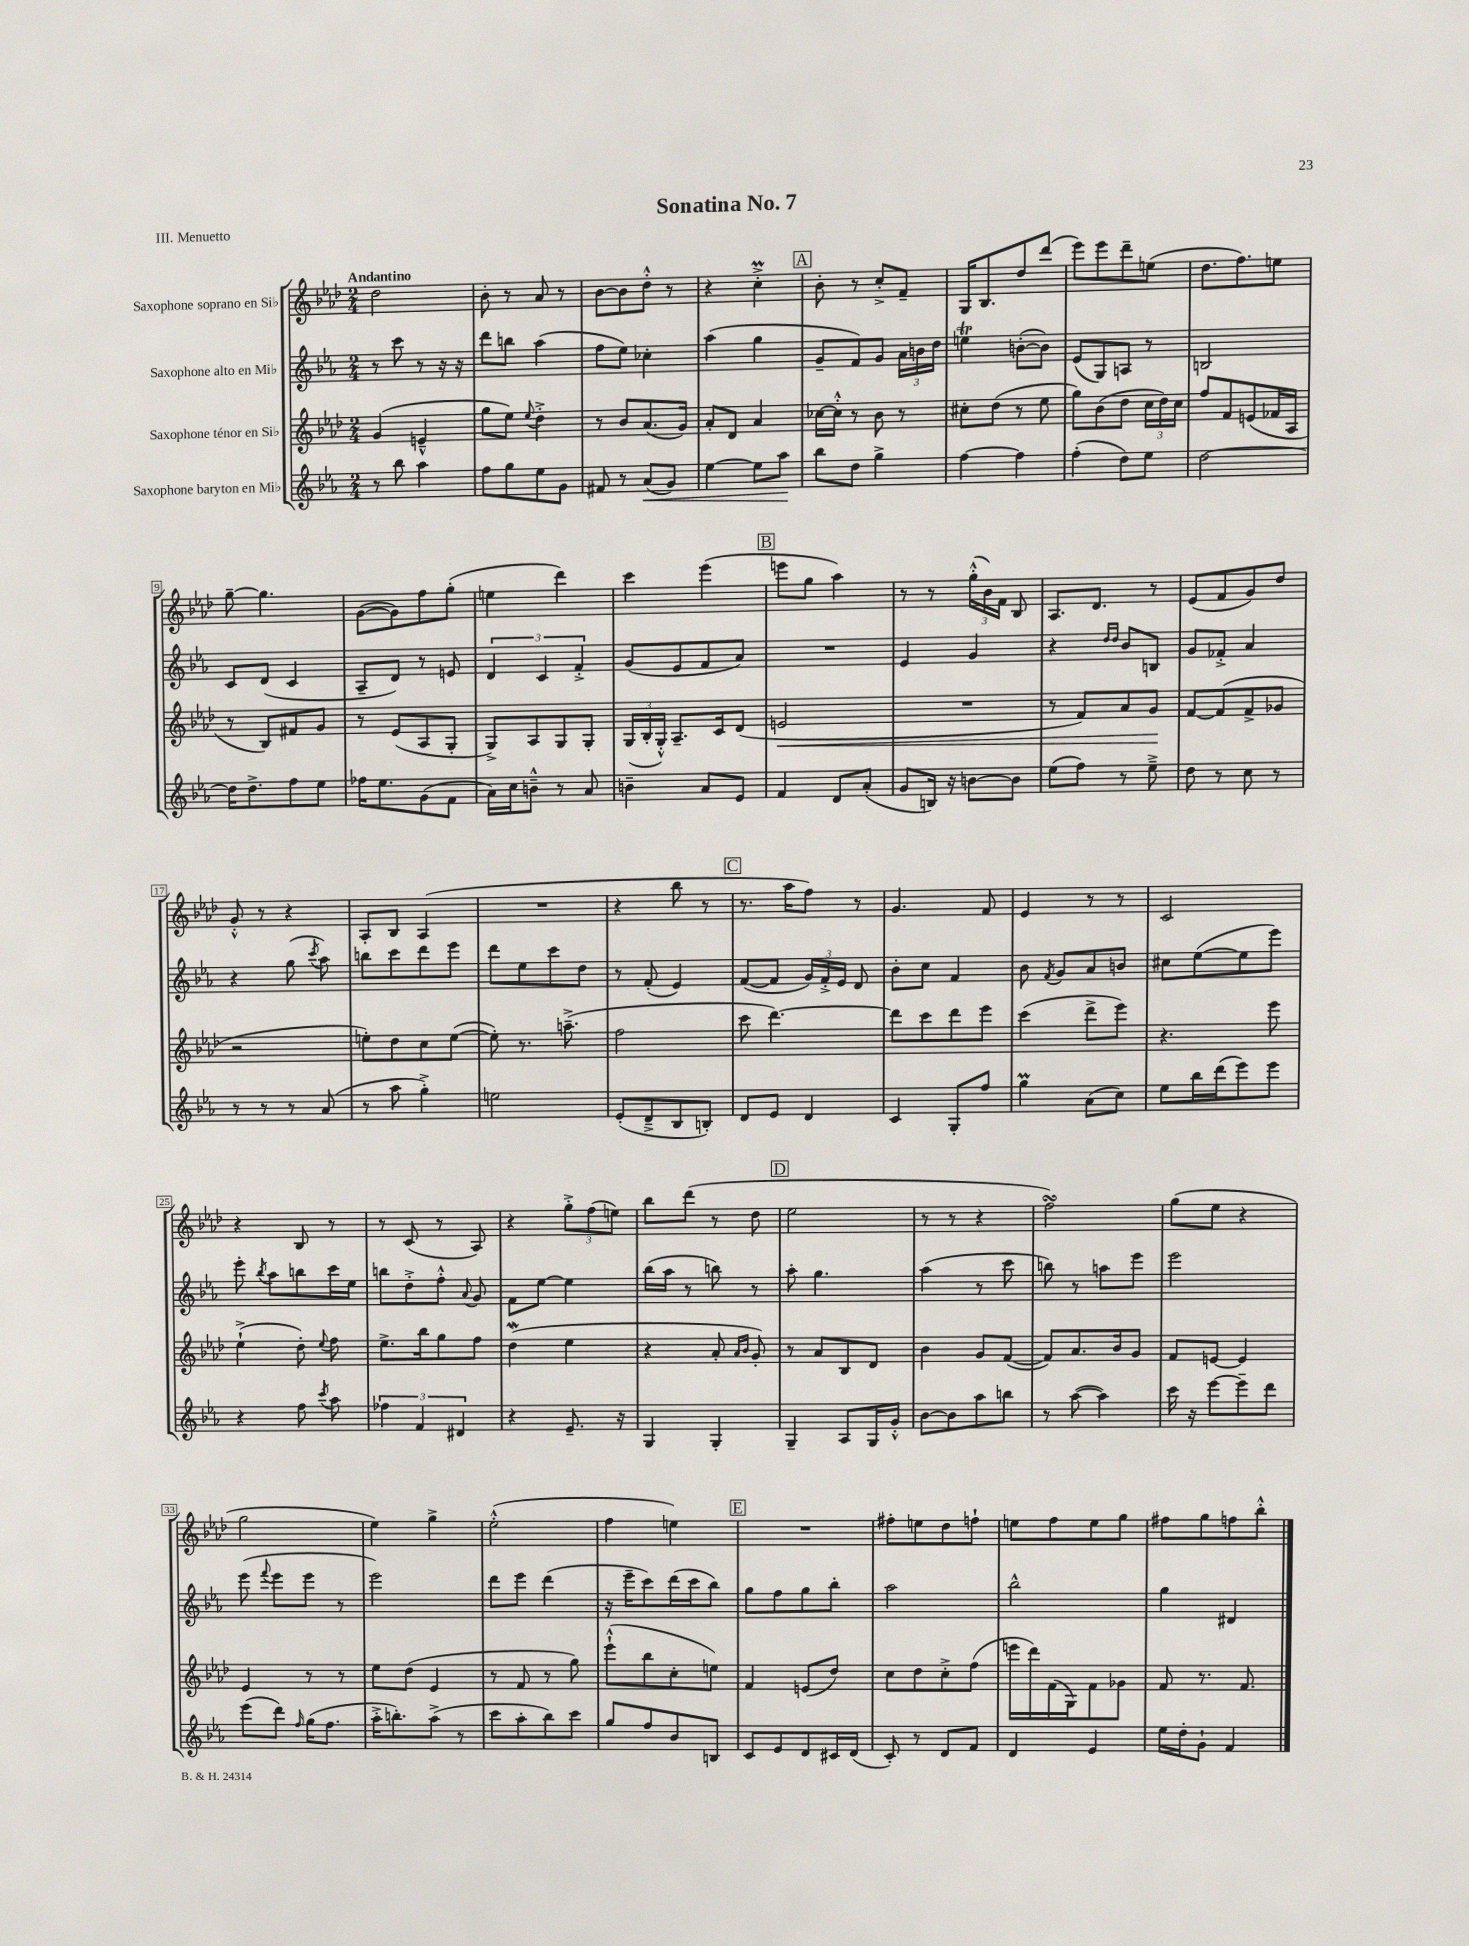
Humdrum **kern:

**kern	**dynam	**kern	**dynam	**kern	**kern
*part4	*part4	*part3	*part3	*part2	*part1
*staff4	*staff4	*staff3	*staff3	*staff2	*staff1
*I"Saxophone baryton en Mi♭	*	*I"Saxophone ténor en Si♭	*	*I"Saxophone alto en Mi♭	*I"Saxophone soprano en Si♭
*clefG2	*	*clefG2	*	*clefG2	*clefG2
*k[b-e-a-]	*	*k[b-e-a-d-]	*	*k[b-e-a-]	*k[b-e-a-d-]
*M2/4	*	*M2/4	*	*M2/4	*M2/4
=1	=1	=1	=1	=1	=1
!	!	!	!	!	!LO:TX:a:B:t=Andantino
8r	.	(4g/	.	8r	2dd-\
8bb-\	.	.	.	8ccc\	.
4aa-\	.	4en~^^/	.	8r	.
.	.	.	.	16r	.
.	.	.	.	16r	.
=2	=2	=2	=2	=2	=2
8ff\L	.	8gg\L	.	8ddd\L	8b-'\
8gg\	.	8ee-\J)	.	8bbn\J	8r
.	.	8qqee-/	.	.	.
8ee-\	.	4dd-'^\	.	(4aa-\	8a-/
8g\J	.	.	.	.	8r
=3	=3	=3	=3	=3	=3
8f#X/	.	8r	.	8ff\L	[8b-\L
8r	.	8b-/L	.	8ee-\J)	8b-\]
!	!LO:HP:b	!	!	!	!
(8a-/L	<	(8.a-/	.	4cc-X'\	8dd-'^^\J
8g/J)	.	.	.	.	8r
.	.	16g/Jk)	.	.	.
=4	=4	=4	=4	=4	=4
[4ee-\	.	8a-'/L	.	(4aa-\	4r
.	.	8d-/J	.	.	.
8ee-\L]	.	4a-/	.	4gg\	4ccm'^\
8aa-\J	.	.	.	.	.
.	[	.	.	.	.
!!LO:REH:place=s1:t=A
=5	=5	=5	=5	=5	=5
8bb-\L	.	[16cc-X\LL	.	8g~/L	8b-'\
.	.	16cc-'^^\JJ]	.	.	.
8dd\J	.	8r	.	8f/)	8r
4gg^\	.	8b-\	.	8g/J	8cc'^/L
.	.	8r	.	24a-\LL	8f~/J
.	.	.	.	24bn\	.
.	.	.	.	24dd\JJ	.
=6	=6	=6	=6	=6	=6
[4ff\	.	8cc#X'\L	.	4eent\	16G/KL
.	.	.	.	.	8.B-/
.	.	(8dd-\J	.	.	.
4ff\]	.	8r	.	([8bn'\L	8dd-/
.	.	8ee-\	.	8b\J])	(8ddd-/J
=7	=7	=7	=7	=7	=7
(4ff'\	.	8gg\L)	.	(8e-/L	8eee-\L)
.	.	(8b-\	.	8G/)	8eee-\
8dd\L)	.	8dd-\J	.	8An/J	8ddd-~\
8ee-\J	.	24cc\LL	.	8r	(8een\J
.	.	24dd-\)	.	.	.
.	.	24cc\JJ	.	.	.
=8	=8	=8	=8	=8	=8
[2dd\	.	8ff/L	.	2Bn/	8.dd-\L
.	.	8f/	.	.	.
.	.	.	.	.	8.ff\)
.	.	(8en/	.	.	.
.	.	16f-X/L	.	.	8een\J
.	.	16A-/JJ	.	.	.
!!LO:LB:g=z
=9	=9	=9	=9	=9	=9
16dd\KL]	.	8r	.	8c/L	[8gg~\
8.dd^\	.	.	.	.	.
.	.	8B-/L)	.	(8d/J	4.gg\]
8ff\	.	8f#X/	.	4c/	.
8ee-\J	.	8g/J	.	.	.
=10	=10	=10	=10	=10	=10
16ff-X\KL	.	8r	.	8A-~/L	([8g\L
8.ee-\	.	.	.	.	.
.	.	(8e-/L	.	8d/J)	8g\])
(8g\	.	8A-/	.	8r	8ff\
8f\J	.	8G'/J	.	8en/	(8gg'\J
=11	=11	=11	=11	=11	=11
16a-\LL)	.	8G^/L)	.	6d/	4een\
16cc\J	.	.	.	.	.
8bn~^^\J	.	8A-/	.	.	.
.	.	.	.	6c/	.
8r	.	8G/	.	.	4ddd-\)
.	.	.	.	6f'^/	.
8a-/	.	8G'/J	.	.	.
=12	=12	=12	=12	=12	=12
4bn~\	.	(24G/LL	.	(8g/L	4ccc\
.	.	24B-'/	.	.	.
.	.	24G'^^/JJ)	.	.	.
.	.	8.A-~/L	.	8e-/	.
8a-/L	.	.	.	8f/	(4eee-\
.	.	16c/k	.	.	.
8e-/J	.	(8d-/J	.	8a-/J)	.
!!LO:REH:place=s1:t=B
=13	=13	=13	=13	=13	=13
!	!	!	!LO:HP:b	!	!
4f/	.	2en/	<	2r	8eeen\L
.	.	.	.	.	8gg\J
8d/L	.	.	.	.	4aa-\)
(8a-'/J	.	.	.	.	.
=14	=14	=14	=14	=14	=14
8g/L	.	2r	.	4e-/	8r
16Bn/Jk)	.	.	.	.	8r
16r	.	.	.	.	.
[8bn\L	.	.	.	4g/	(24gg'^^\LL
.	.	.	.	.	24b-\)
.	.	.	.	.	24f\JJ
8b\J]	.	.	.	.	8B-/
=15	=15	=15	=15	=15	=15
(8ee-\L	.	8r	.	4r	8.A-/L
8ff\J)	.	8f/L)	.	.	.
.	.	.	.	.	8.d-/J
.	.	.	.	16qqdd/LL	.
.	.	.	.	16qqdd/JJ	.
8r	.	8a-/	.	8b-/L	.
8ee-~^\	.	8g/J	.	8Bn/J	8r
.	.	.	[	.	.
=16	=16	=16	=16	=16	=16
8dd\	.	[8f/L	.	8g/L	(8e-/L
8r	.	(8f/]	.	8f-X'^/J	8f/
8cc\	.	8f^/	.	4a-/	8g/)
8r	.	8g-X/J	.	.	8dd-/J
!!LO:LB:g=z
=17	=17	=17	=17	=17	=17
8r	.	2r	.	4r	8g'^^/
8r	.	.	.	.	8r
8r	.	.	.	(8gg\	4r
.	.	.	.	8qccc/	.
(8a-/	.	.	.	8aa-\)	.
=18	=18	=18	=18	=18	=18
8r	.	8een'\L)	.	8bbn\L	8A-'/L
8aa-\	.	8dd-\	.	8ccc\	8B-/J
4gg'^\)	.	8cc\	.	8ddd\	(4A-/
.	.	([8ee\J	.	8eee-\J	.
=19	=19	=19	=19	=19	=19
2een\	.	8ee'\])	.	8ddd\L	2r
.	.	8.r	.	8ee-\	.
.	.	.	.	8ccc\	.
.	.	(8.aan~^\	.	.	.
.	.	.	.	8dd\J	.
=20	=20	=20	=20	=20	=20
(8e-'/L	.	2ff\	.	8r	4r
8d~^/	.	.	.	(8f'/	.
8B-/	.	.	.	4e-/)	8bb-\
8Bn'/J)	.	.	.	.	8r
!!LO:REH:place=s1:t=C
=21	=21	=21	=21	=21	=21
8d/L	.	8ccc\	.	([8f/L	8.r
8e-/J	.	[4.ddd-\)	.	8f/J]	.
.	.	.	.	.	16aa-\KL
4d/	.	.	.	24g/LL)	8ff\J)
.	.	.	.	24f'^/	.
.	.	.	.	24e-/JJ	.
.	.	.	.	8d/	8r
=22	=22	=22	=22	=22	=22
4c/	.	8ddd-\L]	.	8b-'\L	4.g/
.	.	8ccc\	.	8cc\J	.
8G'/L	.	8ddd-\	.	4f/	.
8ff/J	.	8eee-\J	.	.	8f/
=23	=23	=23	=23	=23	=23
4ggm\	.	(4ccc\	.	8b-\	4e-/
.	.	.	.	8qf/	.
.	.	.	.	8g/L	.
(8a-\L	.	8ddd-^\L	.	8a-/	8r
8cc\J)	.	8eee-\J)	.	8bn/J	8r
=24	=24	=24	=24	=24	=24
8ee-\L	.	4.r	.	8cc#X\L	2c/
16bb-\L	.	.	.	([8ee-\	.
(16ddd\J	.	.	.	.	.
8eee-\)	.	.	.	8ee-\]	.
8eee-\J	.	8eee-\	.	8eee-\J)	.
!!LO:LB:g=z
=25	=25	=25	=25	=25	=25
4r	.	(4ee-`^\	.	8eee-'\	4r
.	.	.	.	8qbb-/	.
.	.	.	.	8aa-\L	.
8ff\	.	8dd-'\)	.	8bbn\	8B-/
8qccc/	.	8qqee-/	.	.	.
8aa-\	.	8ff\	.	16ccc\L	8r
.	.	.	.	16ee-\JJ	.
=26	=26	=26	=26	=26	=26
6ff-X\	.	8.ee-^\L	.	8bbn\L	8r
.	.	.	.	8dd'^\	(8c/
6f/	.	.	.	.	.
.	.	16bb-\k	.	.	.
.	.	8gg\	.	8ff'^^\J	8r
6d#X/	.	.	.	.	.
.	.	.	.	8qqa-/	.
.	.	8ff\J	.	8g/	8A-/)
=27	=27	=27	=27	=27	=27
4r	.	(4dd-w\	.	8f\L	4r
.	.	.	.	[8ee-\J	.
8.e-~/	.	4ee-\	.	4ee-\]	12gg'^\L
.	.	.	.	.	(12ff\
.	.	.	.	.	12een\J)
16r	.	.	.	.	.
=28	=28	=28	=28	=28	=28
4G/	.	4r	.	(16bb-\LL	8bb-\L
.	.	.	.	16aa-\JJ	.
.	.	.	.	8r	(8ddd-\J
4G'/	.	8a-'/	.	8bbn\)	8r
.	.	16qqa-/LL	.	.	.
.	.	16qqb-/JJ	.	.	.
.	.	8g'/)	.	8r	8dd-\
!!LO:REH:place=s1:t=D
=29	=29	=29	=29	=29	=29
4G~/	.	8r	.	8aa-'\	2ee-\
.	.	8a-/L	.	4.gg\	.
8A-/L	.	8B-/	.	.	.
16G/L	.	8d-/J	.	.	.
16g'^^/JJ	.	.	.	.	.
=30	=30	=30	=30	=30	=30
[8b-\L	.	4b-\	.	(4aa-\	8r
8b-\]	.	.	.	.	8r
8aa-\	.	8g/L	.	8r	4r
8bbn\J	.	([8f/J	.	8ccc\	.
=31	=31	=31	=31	=31	=31
8r	.	8f/L])	.	8bbn\)	2ffsSSS\)
([8aa-\	.	8.a-/	.	8r	.
4aa-\])	.	.	.	8aan\L	.
.	.	16b-/k	.	.	.
.	.	8g/J	.	8eee-\J	.
=32	=32	=32	=32	=32	=32
16ccc\	.	8f/L	.	2eee-\	(8gg\L
16r	.	.	.	.	.
[8eee-\L	.	[8en/J	.	.	8ee-\J
8eee-~\]	.	4e/]	.	.	4r
8ddd\J	.	.	.	.	.
!!LO:LB:g=z
=33	=33	=33	=33	=33	=33
(8eee-\L	.	4e-/	.	(8eee-\	2gg\
.	.	.	.	8qqfff/	.
8ddd\J)	.	.	.	8eee-\L	.
16qqff/	.	.	.	.	.
(16gg\KL	.	8r	.	8eee-\J	.
8.ff\J	.	.	.	.	.
.	.	8r	.	8r	.
=34	=34	=34	=34	=34	=34
16aa-'^\KL	.	8ee-\L	.	2eee-\)	4ee-\)
8.bbn'\)	.	.	.	.	.
.	.	(8dd-\J	.	.	.
(8aa-^\J	.	4e-/	.	.	4gg^\
8r	.	.	.	.	.
=35	=35	=35	=35	=35	=35
8ccc\L	.	8r	.	8ddd\L	(2ee-'^^\
8aa-'\	.	8f/	.	8eee-\J	.
8bb-\)	.	8r	.	(4ddd\	.
8ccc\J	.	8gg\)	.	.	.
=36	=36	=36	=36	=36	=36
8gg/L	.	(8eee-`^^\L	.	16r	4ff\
.	.	.	.	16eee-~\KL	.
8ff/	.	8bb-\	.	8ccc\)	.
8b-/	.	8cc'\	.	(16ddd\L	4een\)
.	.	.	.	16ccc\J	.
8Bn/J	.	8een\J)	.	8bb-\J)	.
!!LO:REH:place=s1:t=E
=37	=37	=37	=37	=37	=37
8c/L	.	4f/	.	8gg\L	2r
8e-/	.	.	.	8ff\	.
8d/	.	(8en/L	.	8gg\	.
16c#X/L	.	8dd-/J)	.	8bb-'\J	.
(16d/JJ	.	.	.	.	.
=38	=38	=38	=38	=38	=38
8c'/)	.	8cc\L	.	2aa-\	8ff#X'\L
8r	.	8dd-\	.	.	8een\
8d/L	.	8cc'^\	.	.	8dd-\
8f/J	.	(8ff\J	.	.	8ffn`\J
=39	=39	=39	=39	=39	=39
4d/	.	16eeen\LL	.	2bb-^^\	8een\L
.	.	16ddd-\)	.	.	.
.	.	(16f\	.	.	8ff\
.	.	16G\J)	.	.	.
4e-/	.	8f\	.	.	8ee\
.	.	8g-X\J	.	.	8gg\J
=40	=40	=40	=40	=40	=40
16ee-\LL	.	8f/	.	4gg\	8ff#X\L
16dd'\J	.	.	.	.	.
8g`\J	.	8.r	.	.	8gg\
4f/	.	.	.	4d#X/	8ffn\
.	.	8.f/	.	.	.
.	.	.	.	.	8bb-'^^\J
==	==	==	==	==	==
*-	*-	*-	*-	*-	*-
